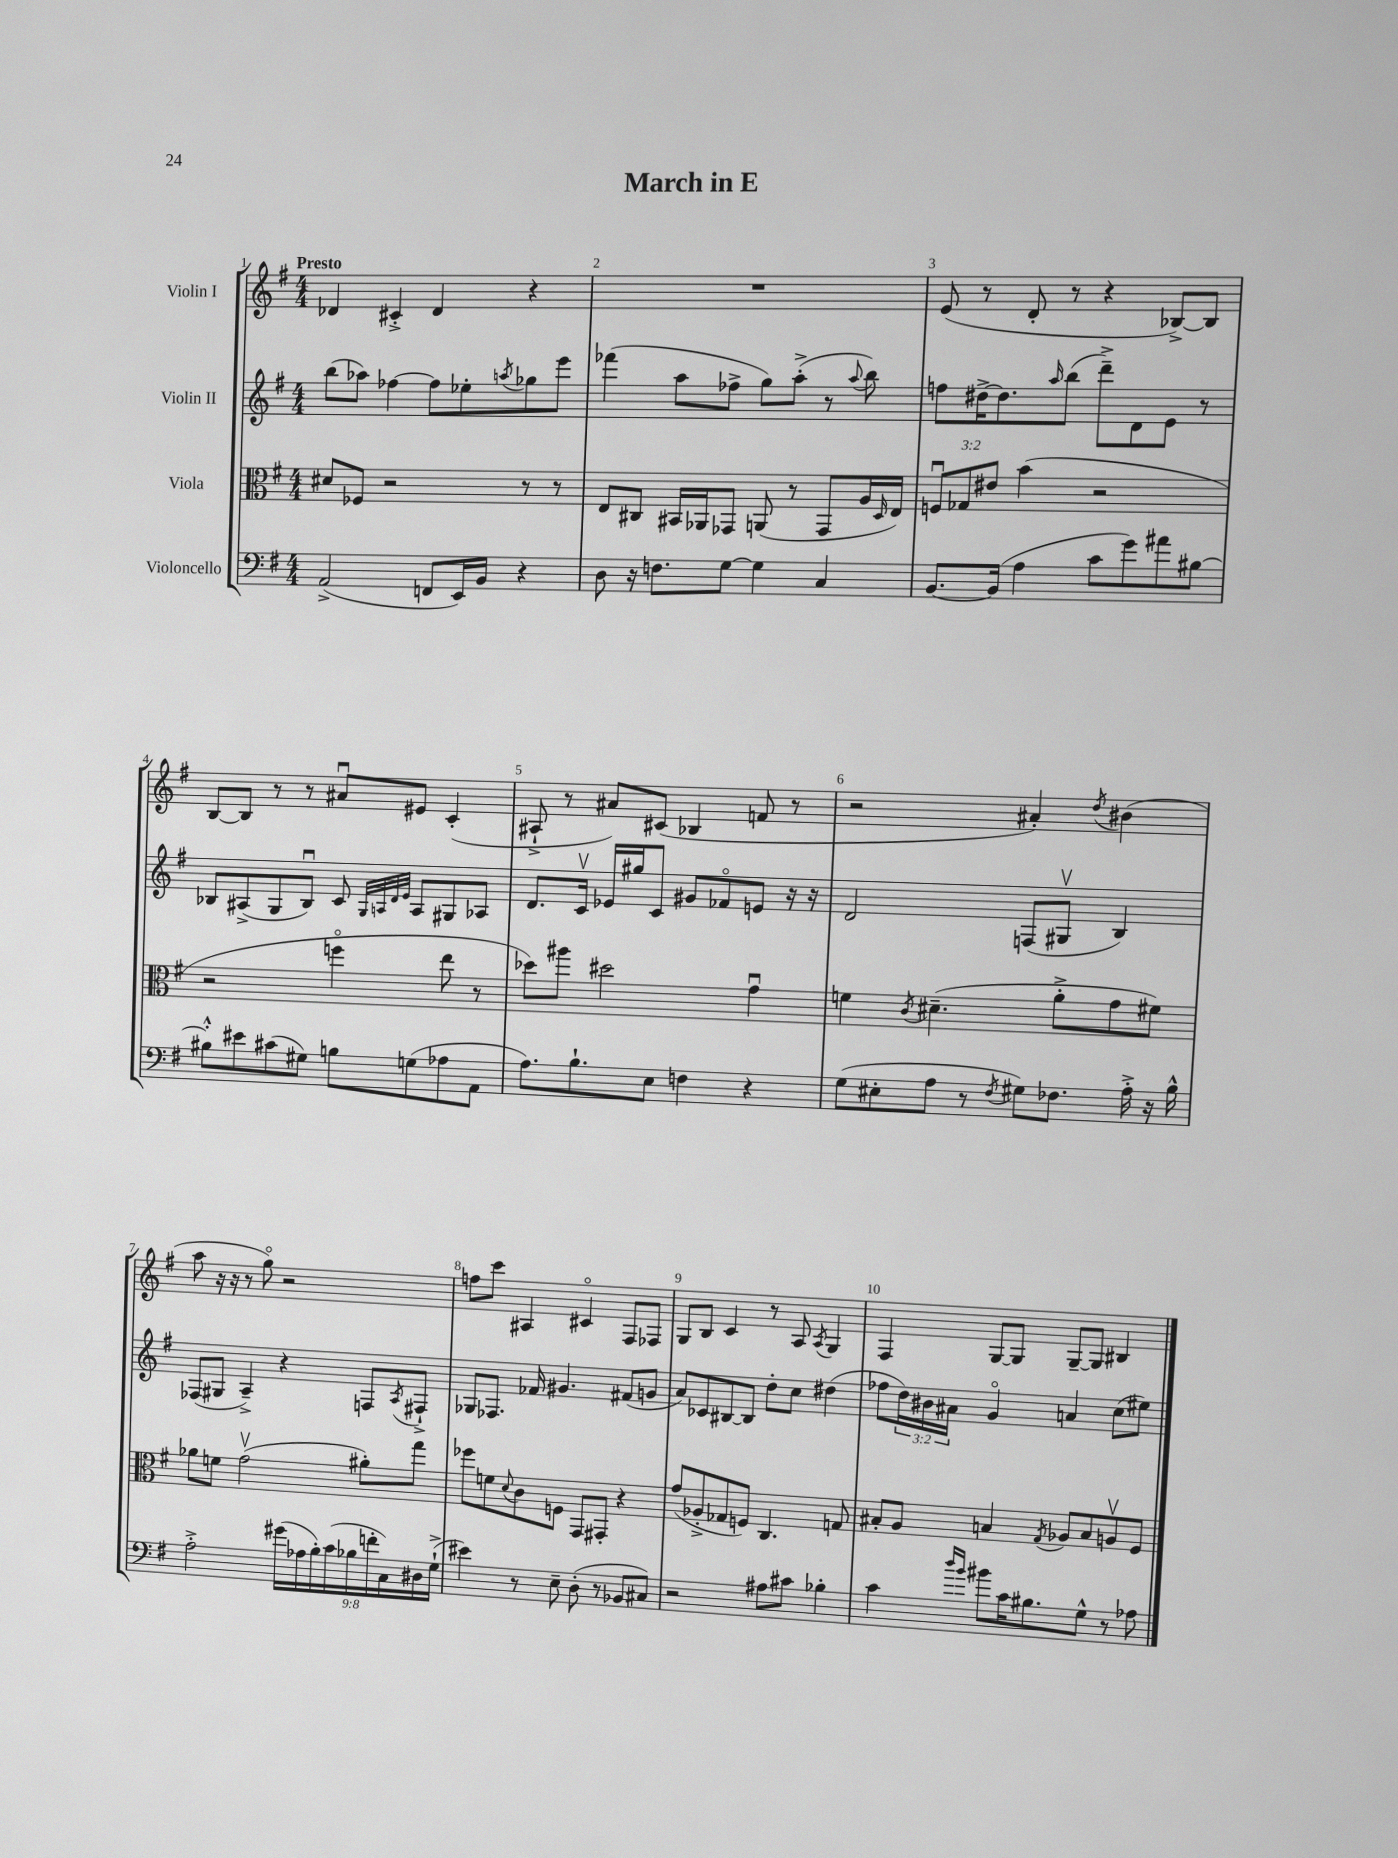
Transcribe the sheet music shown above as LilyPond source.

\header { title = "March in E" }
<<
\new StaffGroup <<
\new Staff = "s0" \with { instrumentName = "Violin I" } {
    \clef treble \key g \major \numericTimeSignature \time 4/4 \tempo "Presto"
    des'4 cis'4-.-> des'4 r4 |
    R1 |
    e'8( r8 d'8-. r8 r4 bes8~->) bes8 |
    b8~ b8 r8 r8 ais'8\downbow eis'8 c'4-.( |
    ais8-!-> r8 ais'8) cis'8( bes4 f'8 r8 |
    r2 ais'4-.) \acciaccatura { d''8 } bis'4( |
    a''8 r16 r16 r8 g''8\flageolet) r2 |
    f''8 c'''8 ais4 cis'4\flageolet fis8 fes8 |
    g8 b8 c'4 r8 a8 \acciaccatura { a8 } g4 |
    fis4 g8~ g8 g8~-- g8 bis4 \bar "|." |
}
\new Staff = "s1" \with { instrumentName = "Violin II" } {
    \clef treble \key g \major \numericTimeSignature \time 4/4 \override Staff.TupletNumber.text = #tuplet-number::calc-fraction-text
    b''8( aes''8) fes''4~ fes''8 ees''8-. \acciaccatura { a''8 } ges''8 e'''8 |
    fes'''4( a''8 fes''8-> g''8) a''8-.->( r8 \appoggiatura { a''8 } b''8) |
    f''8 dis''16~-> dis''8. \grace { a''16 } b''8( d'''8--->) d'8 e'8 r8 |
    bes8 ais8->( g8 bes8\downbow) c'8 \grace { g32 a32 d'32 e'32 } a8 gis8 aes8 |
    d'8. c'16\upbow ees'16 gis''16 c'8 gis'8 fes'8\flageolet e'8 r16 r16 |
    d'2 f8( gis8\upbow b4) |
    fes8( gis8 a4--->) r4 f8 \acciaccatura { a8 } fis8-!-> |
    ges8 fes8. fes'16 gis'4. fis'8( g'8 |
    a'8) ces'8 bis8~ bis8 d''8-. c''8 dis''4( |
    fes''8 \tuplet 3/2 { d''16) bis'16 ais'16 } g'4\flageolet a'4 c''8( eis''8) \bar "|." |
}
\new Staff = "s2" \with { instrumentName = "Viola" } {
    \clef alto \key g \major \numericTimeSignature \time 4/4 \override Staff.TupletNumber.text = #tuplet-number::calc-fraction-text
    dis'8 fes8 r2 r8 r8 |
    e8 cis8 bis,16 aes,16 ges,8 a,8( r8 ges,8 a16 \grace { d16 } e16) |
    \tuplet 3/2 { f8\downbow ges8 eis'8 } b'4( r2 |
    r2 f''4\flageolet e''8 r8 |
    des''8) ais''8 dis''2 g'4\downbow |
    f'4 \acciaccatura { c'8 } dis'4.--( a'8-.-> g'8 fis'8) |
    aes'8 f'8 g'2\upbow( ais'8-.) g''8 |
    fes''8 f'8 \appoggiatura { d'8 } c'8 f8 g,8 gis,8-. r4 |
    g'8( aes8-.-> ges8 f8) c4. g8 |
    bis8-. a8 b4 \acciaccatura { g8 } aes8 b8 a8\upbow fis8 \bar "|." |
}
\new Staff = "s3" \with { instrumentName = "Violoncello" } {
    \clef bass \key g \major \numericTimeSignature \time 4/4 \override Staff.TupletNumber.text = #tuplet-number::calc-fraction-text
    a,2->( f,8 e,16) b,16 r4 |
    d8 r16 f8. g8~ g4 c4 |
    b,8.~ b,16( a4 c'8 g'8) ais'8 bis8~ |
    bis8-.-^ eis'8 cis'8( gis8) b8 g8( aes8 a,8 |
    a8.) b8.-! e8 f4 r4 |
    g8( eis8-. a8 r8 \acciaccatura { fis8 } gis8) fes8. a16-.-> r16 b16-^ |
    a2-.-> \tuplet 9/8 { gis'16( aes16 b16-.) c'16( bes16 f'16-. c16) dis16 g16-!->( } |
    eis'4) r8 e8-- d8-.( r8 bes,8 cis8) |
    r2 ais8 cis'8 bes4-. |
    c'4 \grace { d''16 b'16 } bis'8 c'16 bis8. g8-^ r8 aes8 \bar "|." |
}
>>
>>
\layout { \context { \Score \override BarNumber.break-visibility = ##(#f #t #t) barNumberVisibility = #all-bar-numbers-visible } }
